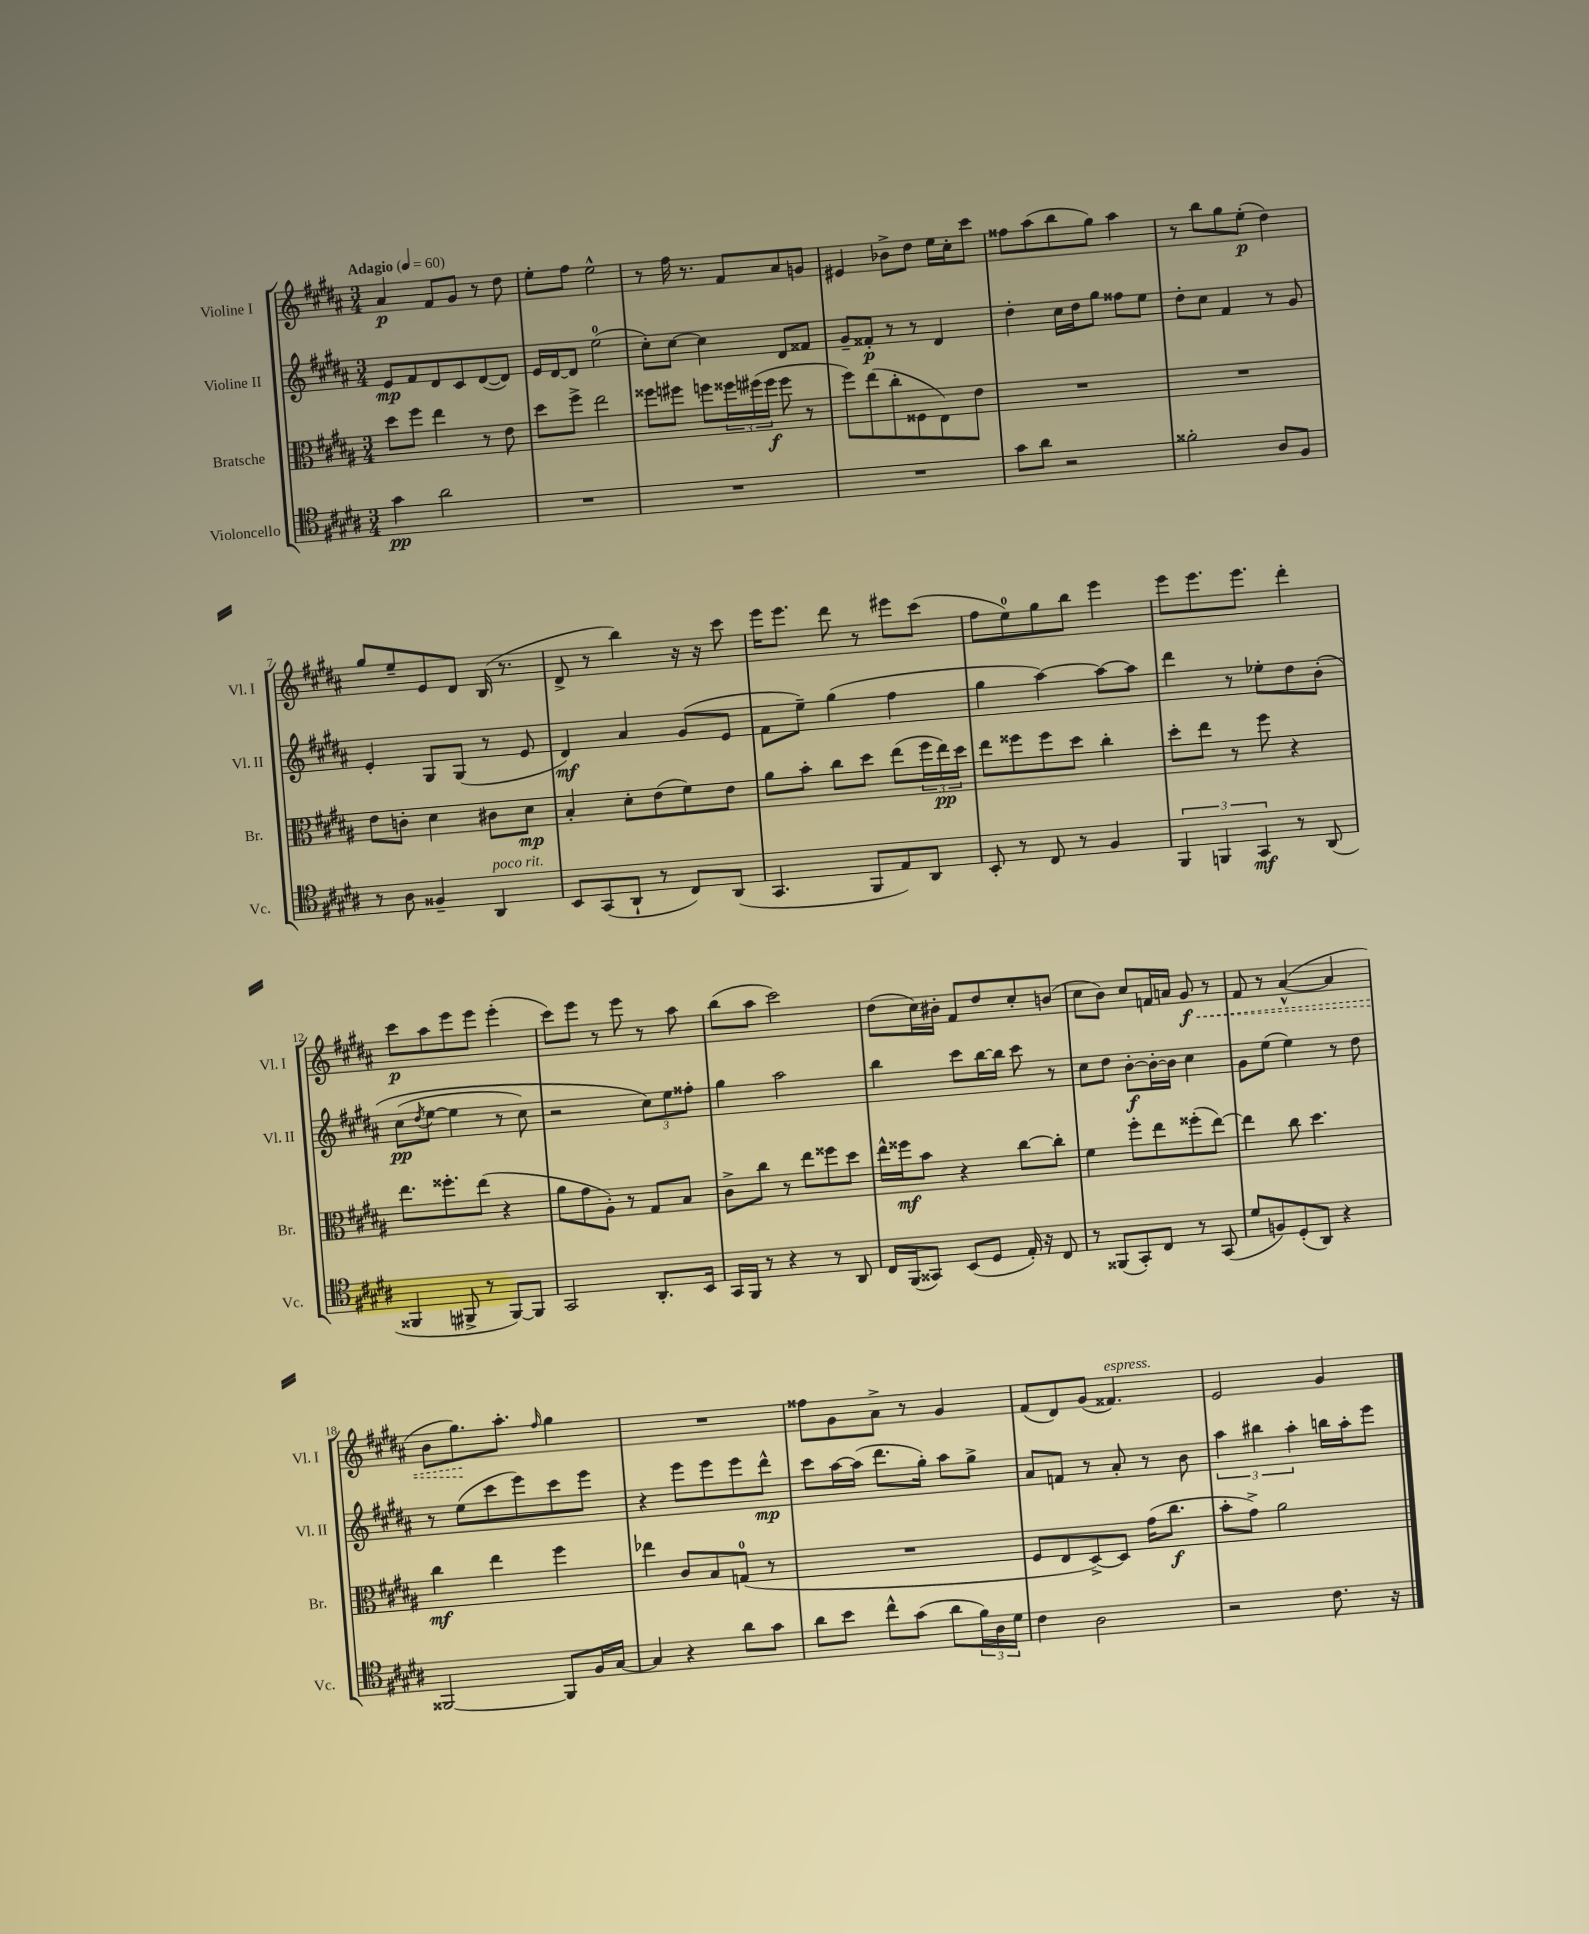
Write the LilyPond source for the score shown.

<<
\new StaffGroup <<
\new Staff = "s0" \with { instrumentName = "Violine I" shortInstrumentName = "Vl. I" } {
    \clef treble \key b \major \numericTimeSignature \time 3/4 \tempo "Adagio" 4 = 60
    ais'4\p fis'8 gis'8 r8 dis''8 |
    e''8-. fis''8 e''2-^ |
    r8 fis''16 r8. fis'8 ais'8 g'8 |
    eis'4 bes'8-> dis''8 e''16 cis''16-. cis'''8 |
    fisis''8 ais''8( b''8 gis''8) ais''4 |
    r8 b''8 gis''8 e''8-.\p( dis''4) |
    gis''8 e''8-- e'8 dis'8 b16( r8. |
    dis'8-> r8 b''4) r16 r16 cis'''8 |
    e'''16 e'''8. dis'''8 r8 eis'''8 cis'''8( |
    fis''8 e''8-0) gis''8 b''8 e'''4 |
    e'''8 e'''8. e'''8. dis'''4-. |
    cis'''8\p ais''8 e'''8 e'''8 e'''4-.( |
    cis'''8) e'''8 r8 e'''8 r8 ais''8 |
    b''8( ais''8 cis'''2) |
    dis''8( cis''16) bis'16-. fis'8 dis''8 cis''8-. b'8( |
    cis''8 b'8) cis''8 f'16 a'16 \once \override Hairpin.style = #'dashed-line gis'8\f\< r8 |
    fis'8 r8 ais'4~-^( ais'4 |
    b'8 gis''8.\!) ais''8.-. \grace { fis''16 } gis''4 |
    R2. |
    fisis''8 gis'8 ais'8-> r8 gis'4 |
    fis'8( dis'8) gis'8( fisis'4.^\markup { \italic "espress." }) |
    e'2 gis'4 \bar "|." |
}
\new Staff = "s1" \with { instrumentName = "Violine II" shortInstrumentName = "Vl. II" } {
    \clef treble \key b \major \numericTimeSignature \time 3/4
    e'8\mp fis'8 dis'8 cis'8 dis'8~( dis'8) |
    e'16 dis'16~ dis'8 e''2-0( |
    cis''8-.) cis''8~ cis''4 dis'8 fisis'8 |
    gis'8-- fisis'8-.\p r8 r8 dis'4 |
    dis''4-. cis''16 dis''16 gis''8 fisis''8 e''8 |
    dis''8-. cis''8 fis'4 r8 gis'8 |
    e'4-. gis8 gis8( r8 e'8 |
    dis'4\mf) ais'4 gis'8( e'8 |
    fis'8 e''8--) gis''4( fis''4 |
    gis''4 ais''4~) ais''8~ ais''8 |
    dis'''4 r8 ees''8-. dis''8 b'8-.\( |
    cis''8\pp( \acciaccatura { dis''8 } e''8~ e''4 r8 cis''8) |
    r2 \tuplet 3/2 { cis''8\) e''8 fisis''8-. } |
    gis''4 ais''2 |
    b''4 cis'''8 b''16~ b''16 cis'''8 r8 |
    cis''8 dis''8 b'8~-.\f b'16~-. b'16 cis''4 |
    gis'8 e''8( e''4) r8 dis''8 |
    r8 e''8( cis'''8 e'''8) cis'''8 e'''8 |
    r4 e'''8 e'''8 e'''8 dis'''8-^\mp |
    cis'''8 ais''16~ ais''16( dis'''8. gis''16-.) ais''8 gis''8-> |
    ais'8 f'8 r8 ais'8-. r8 b'8 |
    \tuplet 3/2 { ais''4 bis''4 ais''4-. } b''16 ais''16-. e'''8 \bar "|." |
}
\new Staff = "s2" \with { instrumentName = "Bratsche" shortInstrumentName = "Br." } {
    \clef alto \key b \major \numericTimeSignature \time 3/4
    dis''8 fis''8 e''4 r8 e'8 |
    dis''8 fis''8-> e''2 |
    fisis''8 fis''8 f''8 \tuplet 3/2 { fisis''16 fis''16( fis''16\f } fis''8 r8 |
    fis''8) e''8( cis''8-. fisis8 e8) e'8 |
    R2. |
    R2. |
    e'8 c'8-. dis'4 cis'8 dis'8\mp |
    b4-. dis'8-. e'8( fis'8) e'8 |
    ais'8 b'8-. cis''8 dis''8 e''8( \tuplet 3/2 { fis''16 e''16\pp) dis''16 } |
    e''8 fisis''8 fisis''8 dis''8 cis''4-. |
    dis''8-. e''8 r8 fis''8 r4 |
    e''8. fisis''8.-. e''8( r4 |
    ais'8 gis'8 ais8-.) r8 gis8 b8 |
    cis'8-> cis''8 r8 e''8 fisis''8 dis''8 |
    e''16-^ fisis''16\mf b'8 r4 cis''8~ cis''8-. |
    fis'4 fis''8-. e''8 fisis''8-.( e''8~) |
    e''4 cis''8 dis''4. |
    cis''4\mf e''4 fis''4 |
    ees''4 cis'8 b8 g8-0( r8 |
    R2. |
    fis8 e8 dis8~->) dis8 gis'16( cis''8.\f |
    b'8-. gis'8->) ais'2 \bar "|." |
}
\new Staff = "s3" \with { instrumentName = "Violoncello" shortInstrumentName = "Vc." } {
    \clef tenor \key b \major \numericTimeSignature \time 3/4
    gis'4\pp ais'2 |
    R2. |
    R2. |
    R2. |
    gis'8 ais'8 r2 |
    fisis'2-. ais8 fis8 |
    r8 ais8 fisis4-- ais,4^\markup { \italic "poco rit." } |
    b,8 gis,8( ais,8-! r8 cis8) ais,8( |
    gis,4. fis,8 e8) ais,8 |
    b,8-. r8 cis8 r8 fis4 |
    \tuplet 3/2 { fis,4 f,4 gis,4\mf } r8 ais,8( |
    fisis,4 fis,8-> r8 fis,8~) fis,8 |
    gis,2 ais,8.-. b,16 |
    gis,16 fis,16 r8 r4 r8 ais,8 |
    cis16 fis,16( gisis,8) b,8( dis8 e16-.) r16 cis8 |
    r8 fisis,8( gis,8-.) cis8 r8 gis,8( |
    dis'8 f8) dis8-.( ais,8) r4 |
    fisis,2~ fisis,8 fis16 gis16~ |
    gis4 r4 ais'8 gis'8 |
    ais'8 b'8 cis''8-^ gis'8( ais'8 \tuplet 3/2 { fis'16) ais16 dis'16 } |
    cis'4 ais2 |
    r2 cis'8. r16 \bar "|." |
}
>>
>>
